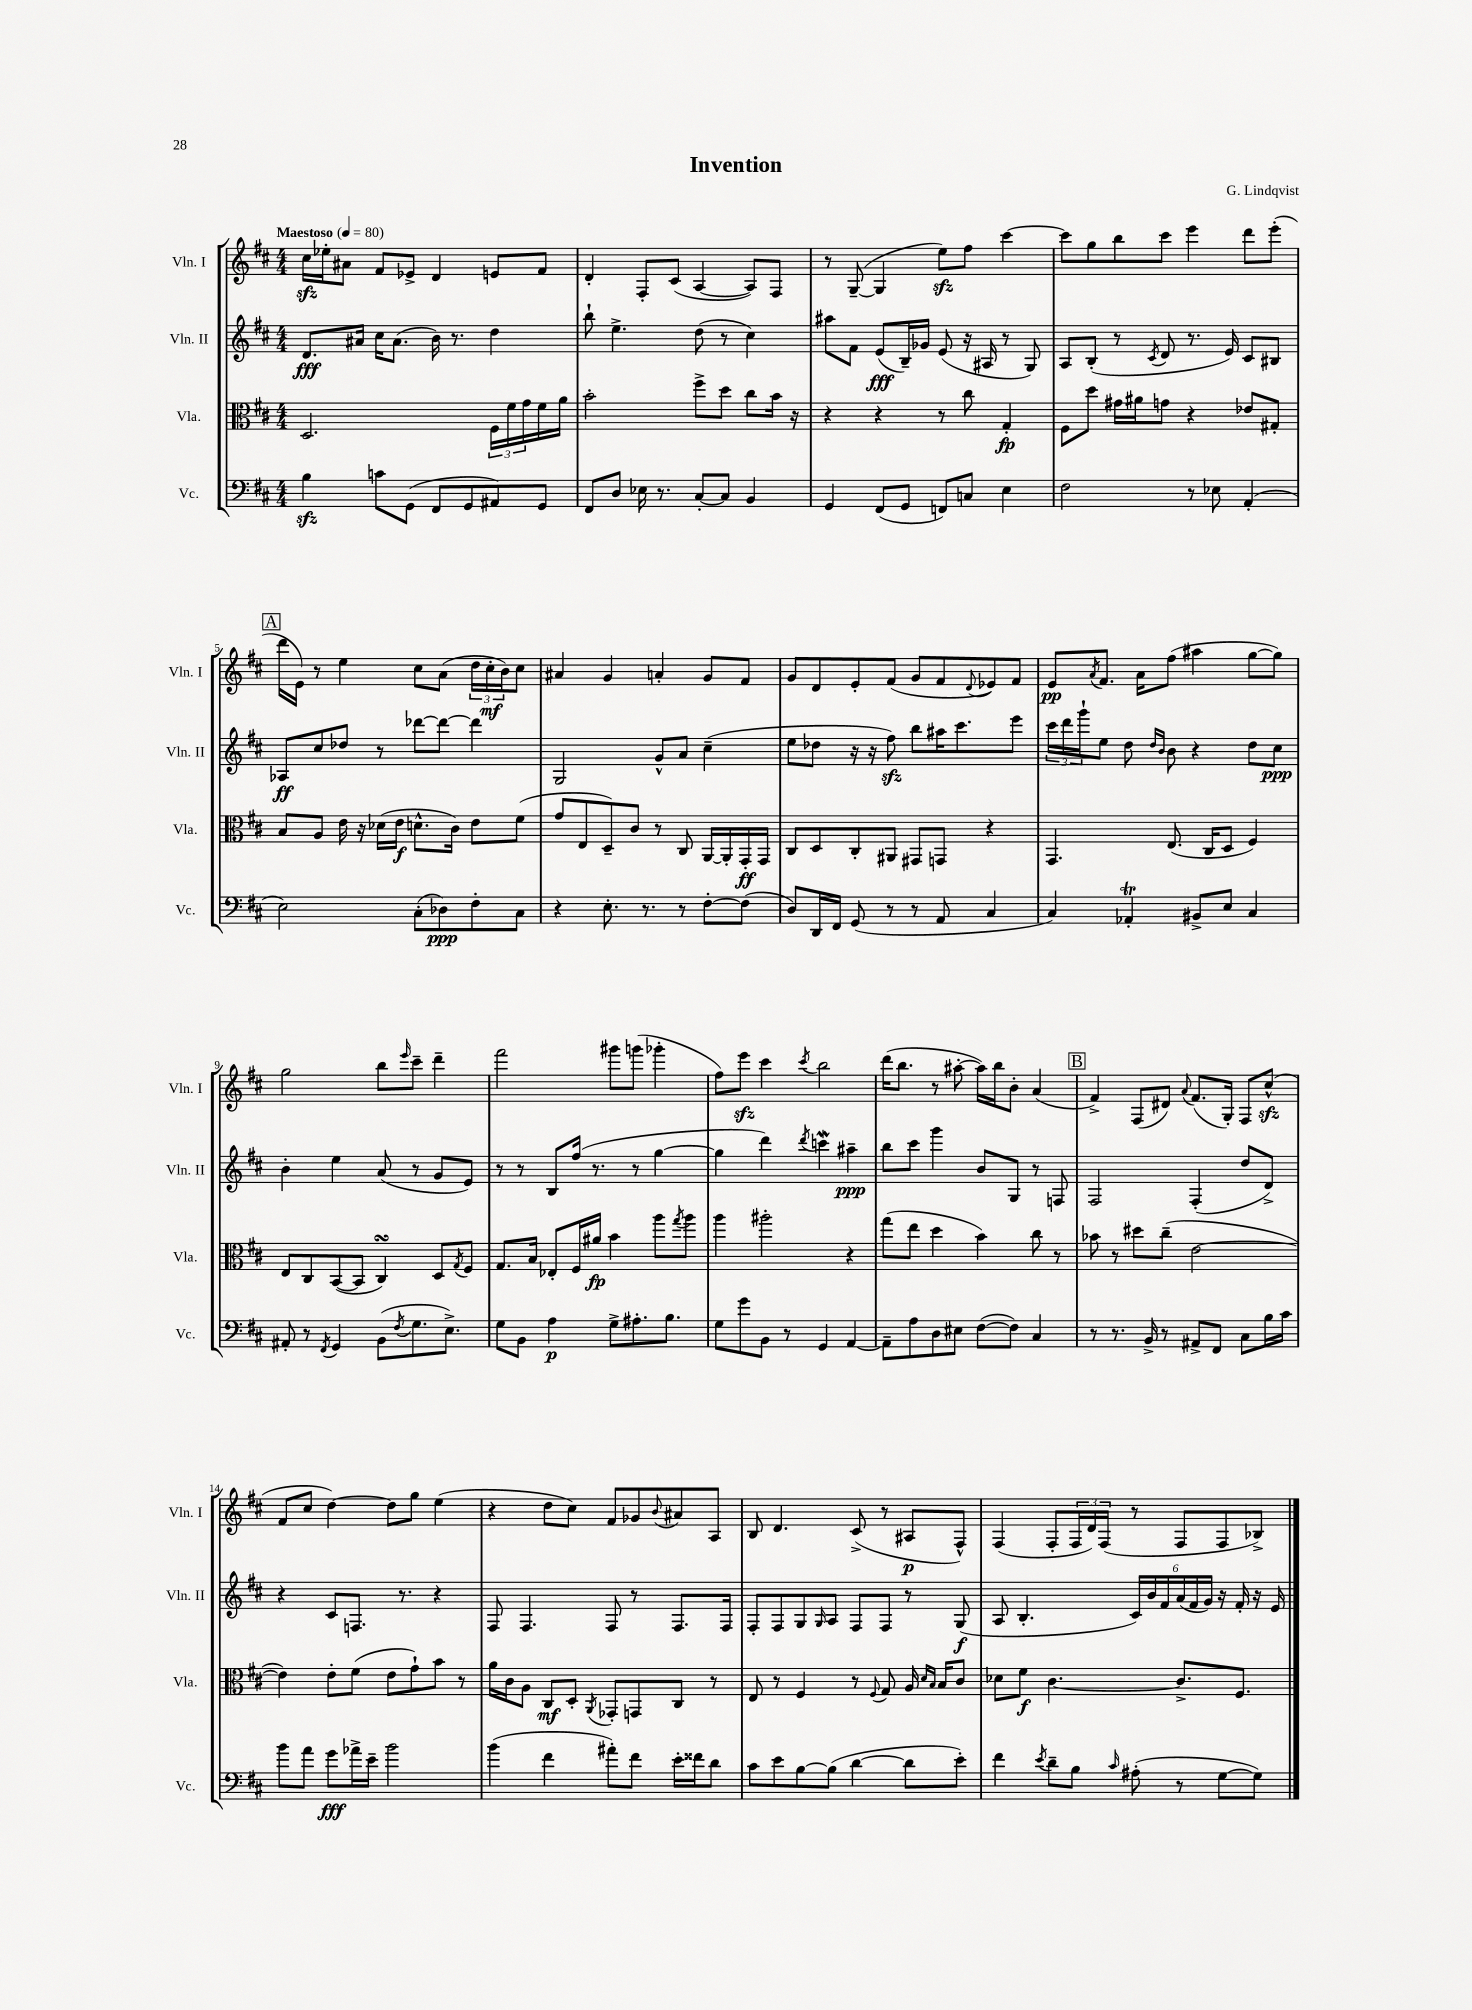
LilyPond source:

\header { title = "Invention" composer = "G. Lindqvist" }
<<
\new StaffGroup <<
\new Staff = "s0" \with { instrumentName = "Vln. I" shortInstrumentName = "Vln. I" } {
    \clef treble \key d \major \numericTimeSignature \time 4/4 \tempo "Maestoso" 4 = 80
    cis''16\sfz ees''16-. ais'8 fis'8 ees'8-> d'4 e'8 fis'8 |
    d'4-. fis8-. cis'8( a4~ a8) fis8 |
    r8 g8~--( g4 e''8\sfz) fis''8 cis'''4~ |
    cis'''8 g''8 b''8 cis'''8 e'''4 d'''8 e'''8-.( |
    \mark \markup { \box "A" } d'''16 e'16) r8 e''4 cis''8 a'8( \tuplet 3/2 { d''16 cis''16-.\mf b'16) } cis''8 |
    ais'4 g'4 a'4-. g'8 fis'8 |
    g'8 d'8 e'8-. fis'8( g'8 fis'8 \appoggiatura { d'8 } ees'8) fis'8 |
    e'8\pp \acciaccatura { a'8 } fis'8. a'16 fis''8( ais''4 g''8~ g''8) |
    g''2 b''8 \grace { e'''16 } cis'''8-- d'''4-- |
    fis'''2 gis'''8 g'''8( ges'''4-. |
    fis''8) e'''8\sfz cis'''4 \acciaccatura { cis'''8 } b''2 |
    d'''16( b''8. r8 ais''8~-. ais''16) b''16 b'8-. a'4( |
    \mark \markup { \box "B" } fis'4->) fis8( dis'8) \appoggiatura { a'8 } fis'8.( g16-.) fis8 cis''8-^\sfz( |
    fis'8 cis''8 d''4~) d''8 g''8 e''4( |
    r4 d''8 cis''8) fis'8 ges'8 \appoggiatura { b'8 } ais'8 a8 |
    b8 d'4. cis'8->( r8 ais8\p fis8-^) |
    fis4( fis8-. \tuplet 3/2 { fis16 d'16) fis16( } r8 fis8 fis8 bes8->) \bar "|." |
}
\new Staff = "s1" \with { instrumentName = "Vln. II" shortInstrumentName = "Vln. II" } {
    \clef treble \key d \major \numericTimeSignature \time 4/4
    d'8.\fff ais'16 cis''16 ais'8.( b'16) r8. d''4 |
    b''8-! e''4.-> d''8( r8 cis''4) |
    ais''8 fis'8 e'8\fff( b16--) ges'16 e'8( r16 ais16 r8 g8) |
    a8 b8-.( r8 \acciaccatura { cis'8 } d'8 r8. e'16) cis'8 bis8 |
    \mark \markup { \box "A" } aes8\ff cis''8 des''8 r8 des'''8~ des'''8~ des'''4 |
    g2 g'8-^ a'8 cis''4--( |
    e''8 des''8 r16 r16 fis''8\sfz) b''8 ais''16 cis'''8. e'''8 |
    \tuplet 3/2 { cis'''16 d'''16 g'''16-! } e''8 d''8 \grace { d''16 b'16 } b'8 r4 d''8 cis''8\ppp |
    b'4-. e''4 a'8( r8 g'8 e'8) |
    r8 r8 b8 fis''16( r8. r8 g''4~ |
    g''4 d'''4) \acciaccatura { d'''8 } c'''4\mordent ais''4--\ppp |
    b''8 cis'''8 g'''4 b'8 g8 r8 f8 |
    \mark \markup { \box "B" } fis2 fis4-.( d''8 d'8->) |
    r4 cis'8 f8. r8. r4 |
    fis8 fis4. fis8 r8 fis8. fis16 |
    fis8-. fis8 g8 \grace { g16 } a8 fis8 fis8 r8 g8\f( |
    a8 b4.-. \tuplet 6/4 { cis'16) b'16 fis'16 a'16( fis'16 g'16) } r16 fis'16-. r16 e'16 \bar "|." |
}
\new Staff = "s2" \with { instrumentName = "Vla." shortInstrumentName = "Vla." } {
    \clef alto \key d \major \numericTimeSignature \time 4/4
    d2. \tuplet 3/2 { fis16 fis'16 g'16 } fis'16 a'16 |
    b'2-. fis''8-> d''8 cis''8 b'16 r16 |
    r4 r4 r8 cis''8 g4-.\fp |
    fis8 d''8 gis'16 ais'16 g'8 r4 ees'8 gis8-. |
    \mark \markup { \box "A" } b8 a8 e'16 r16 des'16( e'16\f d'8.-^ cis'16) e'8 fis'8( |
    g'8 e8 d8--) cis'8 r8 cis8 a,16~ a,16-. g,16-.\ff g,16 |
    cis8 d8 cis8-. ais,8 gis,8 g,8 r4 |
    g,4. e8.( cis16 d8 fis4) |
    e8 cis8 b,8~( b,8 cis4\turn) d8 \acciaccatura { g8 } fis8 |
    g8. b16 ees8-. fis16 ais'16\fp b'4 a''8 \acciaccatura { g''8 } a''8 |
    a''4 ais''2-. r4 |
    g''8( e''8 d''4 b'4) cis''8 r8 |
    \mark \markup { \box "B" } bes'8 r8 dis''8 cis''8--( e'2~ |
    e'4) e'8-. fis'8( e'8 g'8-!) b'8 r8 |
    a'16 cis'16 a8 cis8\mf d8-. \acciaccatura { a,8 } ges,8-. g,8 cis8 r8 |
    e8 r8 fis4 r8 \appoggiatura { fis8 } g8 a16 \grace { d'16 b16 } b16 cis'8 |
    des'8 fis'8\f cis'4.~ cis'8.-> fis8. \bar "|." |
}
\new Staff = "s3" \with { instrumentName = "Vc." shortInstrumentName = "Vc." } {
    \clef bass \key d \major \numericTimeSignature \time 4/4
    b4\sfz c'8 g,8( fis,8 g,8 ais,8) g,8 |
    fis,8 d8 ees16 r8. cis8~-. cis8 b,4 |
    g,4 fis,8( g,8 f,8) c8 e4 |
    fis2 r8 ees8 a,4-.( |
    \mark \markup { \box "A" } e2) cis8-.( des8\ppp) fis8-. cis8 |
    r4 e8.-. r8. r8 fis8~-. fis8( |
    d8) d,16 fis,16 g,8( r8 r8 a,8 cis4 |
    cis4) aes,4-.\trill bis,8-> e8 cis4 |
    ais,8-. r8 \acciaccatura { fis,8 } g,4 b,8( \acciaccatura { fis8 } g8. e8.->) |
    g8 b,8 a4\p g8-> ais8.-. b8. |
    g8 g'8 b,8 r8 g,4 a,4~ |
    a,8-- a8 d8 eis8 fis8~( fis8) cis4 |
    \mark \markup { \box "B" } r8 r8. b,16-> r8 ais,8-> fis,8 cis8 b16 cis'16 |
    b'8 a'8 g'8\fff aes'16-> e'16-- b'2 |
    b'4( fis'4 ais'8-.) fis'8 e'16-. fisis'16 d'8 |
    cis'8 e'8 b8~ b8( d'4~ d'8 e'8-.) |
    fis'4 \acciaccatura { e'8 } d'8-- b8 \grace { cis'16 } ais8-.( r8 g8~ g8) \bar "|." |
}
>>
>>
